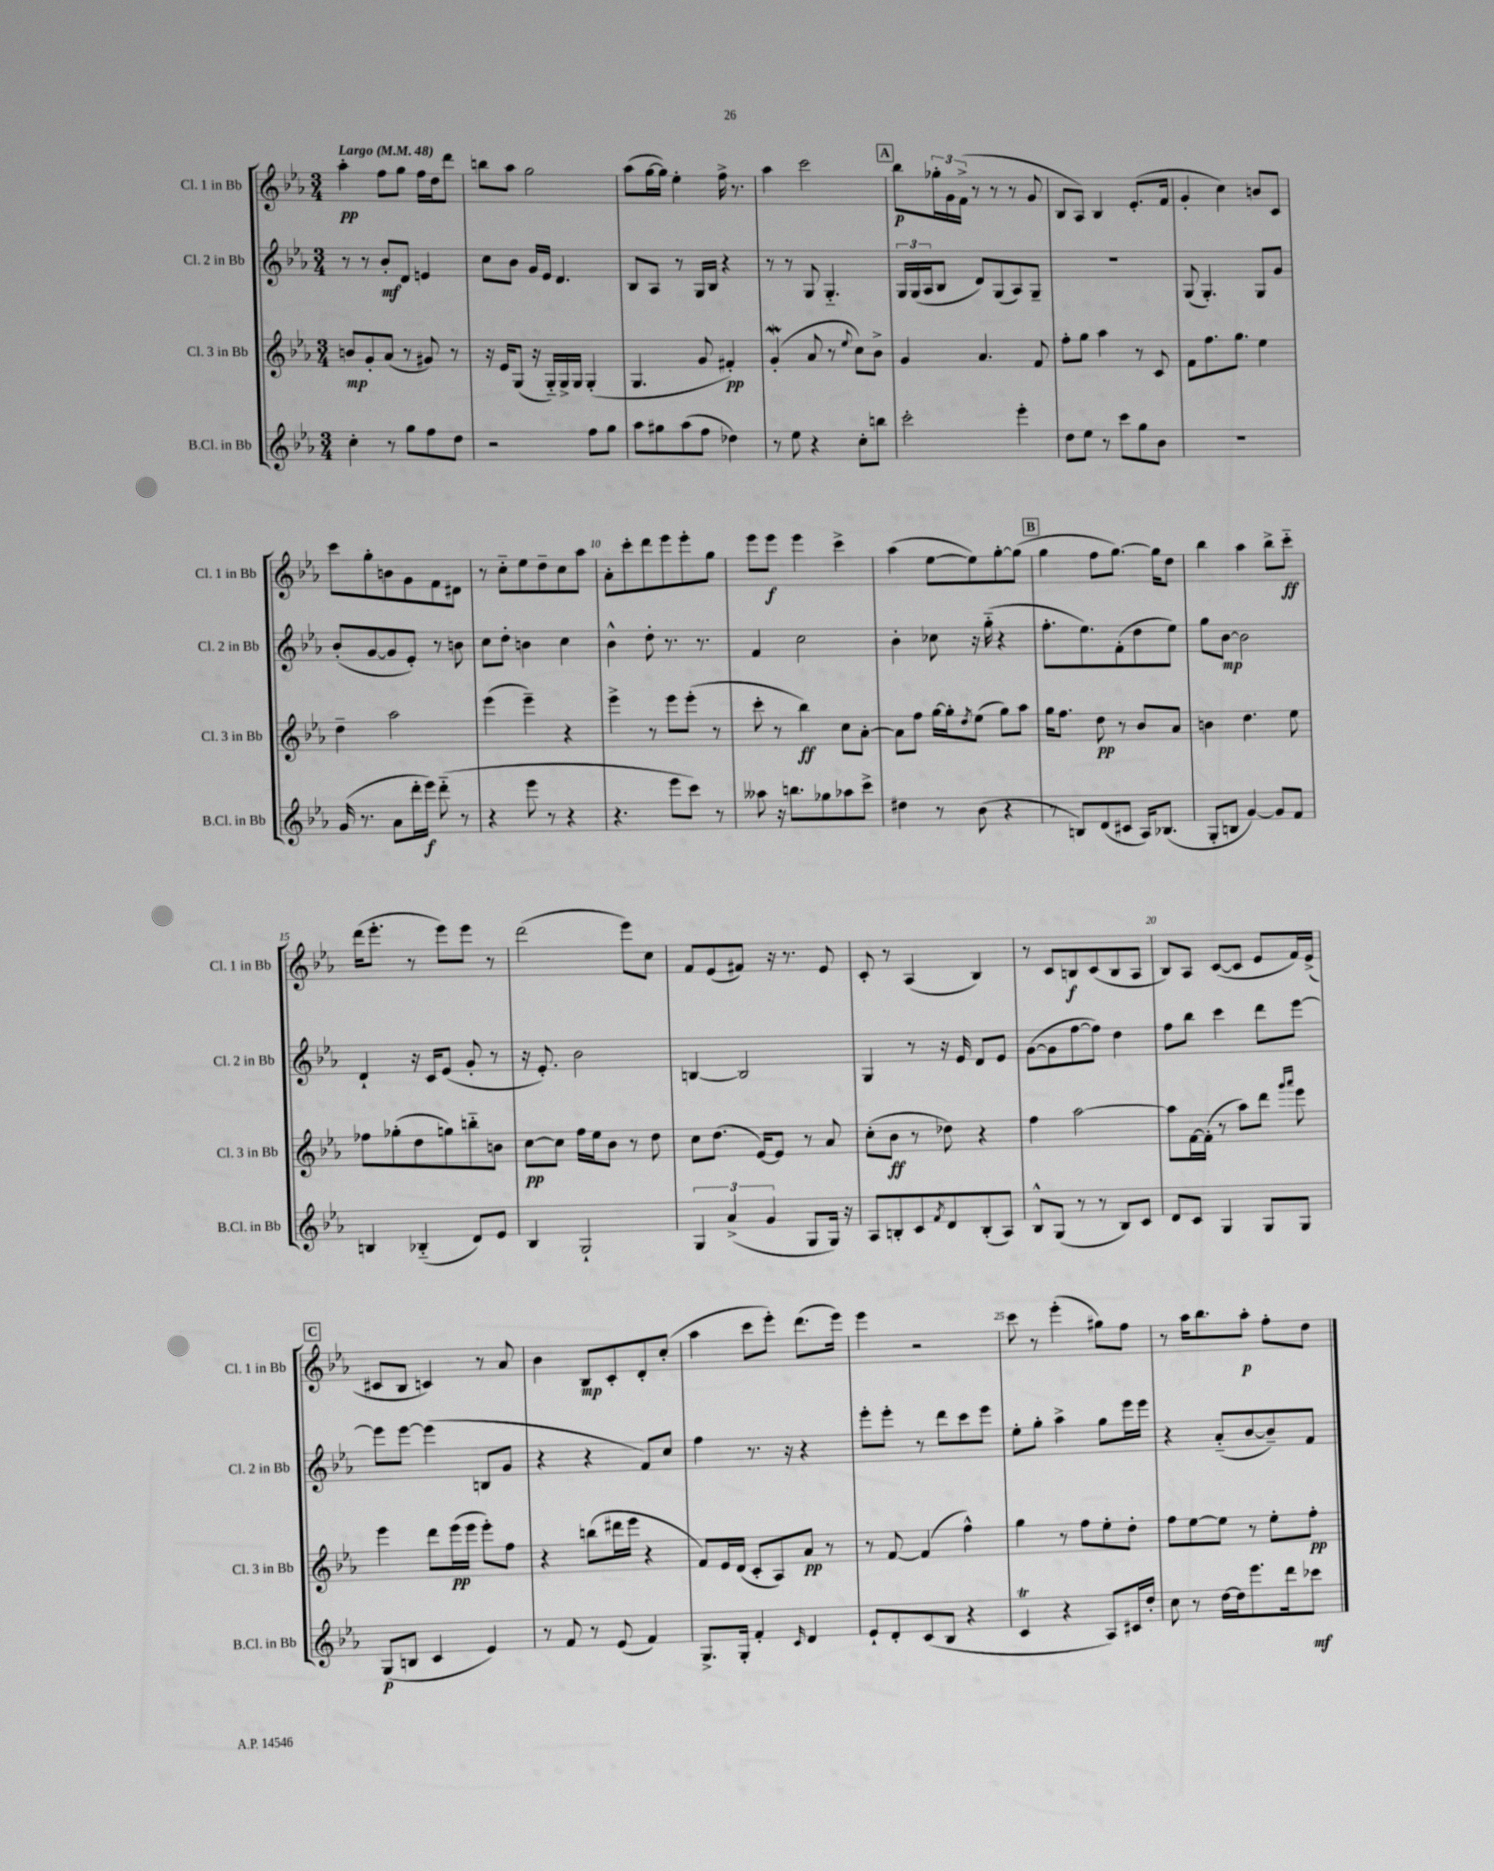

**kern	**kern	**kern	**kern
*staff4	*staff3	*staff2	*staff1
*clefG2	*clefG2	*clefG2	*clefG2
*k[b-e-a-]	*k[b-e-a-]	*k[b-e-a-]	*k[b-e-a-]
*M3/4	*M3/4	*M3/4	*M3/4
*MM48	*MM48	*MM48	*MM48
4cc'\	8b/L	8r	4aa-'\
.	8g'/	8r	.
8r	(8a-/J	8b-'/L	8ff\L
8gg\L	8r	8d/J	8gg\J
8ff\	8g#/)	4e/	16ff\LL
.	.	.	16dd\J
8dd\J	8r	.	8ddd\J
=	=	=	=
2r	16r	8cc\L	8bb\L
.	16e-/LK	.	.
.	(8G/J	8b-\J	8aa-\J
.	16r	16g/LL	2gg\
.	16G'~/LL)	16e-/JJ	.
.	16G^/	4.d/	.
.	16G/JJ	.	.
8ff\L	(4G'/	.	.
8gg\J	.	.	.
=	=	=	=
8aa-\L	4.G/	8B-/L	(8aa-\L
8gg#\	.	8A-/J	[16gg\L
.	.	.	16gg\]JJ)
(8aa-\	.	8r	4ee-'\
8ff\J	8g/	16G/LL	.
.	.	16B-/JJ	.
4dd-\)	4f#'/)	4r	16ff^\
.	.	.	8.r
=	=	=	=
8r	(4g'/	8r	4aa-\
8ee-\	.	8r	.
4r	8a-/	8G/	2ccc\
.	8r	4.G'~/	.
.	8qqee-/	.	.
8cc'\L	8cc\L)	.	.
8bb\J	8b-^\J	.	.
=	=	=	=
2ccc'\	4g/	24G/LL	8bb-\L
.	.	(24G/	.
.	.	24A-/J	.
.	.	8B-/J	24gg-'\L
.	.	.	24g\
.	.	.	(24f^\JJ
.	4.a-/	8d/L)	8r
.	.	(8G/	8r
4eee-'\	.	8A-/)	8r
.	8f/	8G~/J	8g/
=	=	=	=
8dd\L	8ff'\L	2.r	8B-/L
8ee-\J	8gg\J	.	8A-/J)
8r	4aa-\	.	4B-/
8ccc\L	.	.	.
8gg\	8r	.	(8.e-'/L
8b-\J	8c/	.	.
.	.	.	16f/Jk
=	=	=	=
2.r	8f\L	(8G/	4g'/
.	8.ff\	4.G'/)	.
.	.	.	4cc\)
.	8.gg\J	.	.
.	4ee-\	8G/L	8b/L
.	.	8g/J	8c/J
=	=	=	=
(16g/	4dd~\	(8b-'/L	8ccc\L
8.r	.	.	.
.	.	[8g/	8gg'\
8a-\L	2aa-\	8g/]	8b\
16ddd'\L	.	8e-'/J)	8g\
16eee-\JJ)	.	.	.
(8ddd'~\	.	8r	8f\
8r	.	8b\	8d#\J
=	=	=	=
4r	(4eee-\	8cc\L	8r
.	.	8dd'\J	8cc'~\L
8eee-\	4eee-~\)	4b\	8ee-\
8r	.	.	8dd~\
4r	4r	4cc\	8cc\
.	.	.	8aa-\J
=	=	=	=
4.r	4eee-^\	4b-^^\	8a-'\L
.	.	.	8ccc'\
.	8r	8dd'\	8ddd\
8eee-\L	8eee-\L	8.r	8eee-\
8ccc\J)	(8eee-'\J	.	8eee-'\
.	.	8.r	.
8r	8r	.	8gg\J
=	=	=	=
8aa--\	8ccc'\	4f/	8eee-\L
16r	8r	.	8eee-\J
8.bb\L	.	.	.
.	4bb-\)	2cc\	4eee-\
8gg-\	.	.	.
8aa-\	8cc\L	.	4ccc^\
8ccc^\J	[8a-'\J	.	.
=	=	=	=
4dd#\	8a-\]L	4b-'\	(4aa-\
.	8ff\J	.	.
8r	[16gg\LL	8cc-\	[8ee-\L
.	16gg'\]J	.	.
.	8qdd/	.	.
(8b-\	(8ee-\J	16r	8ee-\])
.	.	(16gg'~\	.
4r	8gg\L)	4r	[8gg'\
.	8aa-\J	.	(8gg\]J
=	=	=	=
8r	16gg\LK	8.ff'\L	4gg\
.	8.ff\J	.	.
8B/L)	.	.	.
.	.	8.ee-\)	.
(8d/	8dd\	.	8ff\L
8c#/J	8r	(8f'\	[8.gg\J)
16A-/LK)	8b-/L	8dd\	.
(8.B-/J	.	.	16gg\]LK
.	8a-/J	8ee-\J)	8dd\J
=	=	=	=
8G'/L	4b\	8gg\L	4bb-\
8B/J	.	[8b-\J	.
[4g/)	4.dd\	2b-\]	4aa-\
8g/]L	.	.	8bb-^\L
8f/J	8ee-\	.	8ccc'~\J
=	=	=	=
4B/	8ff-\L	4d`/	(16ddd\LK
.	.	.	8.eee-'\J
.	(8gg-'\	.	.
(4B-'~/	8dd\	16r	8r
.	.	16c/LK	.
.	8gg\)	(8e-/J	8eee-\L)
8d/L)	8bb'~\	8g'/	8eee-\J
8e-/J	8b\J	8r	8r
=	=	=	=
4B-/	[8cc\L	16r	(2ddd\
.	.	8.e-'/)	.
.	8cc\]J	.	.
2G`/	16ff\LL	2b-\	.
.	16ee-\J	.	.
.	8b-\J	.	.
.	8r	.	8eee-\L)
.	8dd\	.	8cc\J
=	=	=	=
6G/	8cc\L	[4B/	8f/L
.	(8.dd\J	.	(8e-/
(6a-^/	.	.	.
.	.	2B/]	8f#/J)
.	[16e-/LK)	.	.
6g/	.	.	.
.	8e-/]J	.	16r
.	.	.	8.r
8G/L	8r	.	.
16G/Jk)	8a-/	.	8e-/
16r	.	.	.
=	=	=	=
8A-/L	(8cc'\L	4G/	8c'/
8B'/	8b-\J	.	8r
8c/	8r	8r	(4A-/
8qf/	.	.	.
8d/	8dd-\)	16r	.
.	.	16e-/	.
(8B'/	4r	8d/L	4B-/)
8A-/J)	.	8e-/J	.
=	=	=	=
8B-^^/L	4ff\	([8g\L	8r
(8G/J	.	8g\]	8c/L
8r	[2aa-\	[8ff\	8B/
8r	.	8ff\]J)	(8c/
8B-/L)	.	4dd\	8B/
8c/J	.	.	8A-/J
=	=	=	=
8d/L	8aa-\]L	8ff\L	8B-/L)
8c/J	[16f\L	8bb-\J	8A-/J
.	(16f'\]JJ	.	.
4G/	8r	4ccc\	([8c/L
.	8aa-\L)	.	8c/]J
8G/L	8ddd\J	8ddd\L	8e-/L
.	16qqggg/LL	.	.
.	16qqaaa-/JJ	.	.
8G/J	8eee-\	[8eee-\J	16f/L)
.	.	.	(16e-^/JJ
=	=	=	=
(8G/L	4eee-\	8eee-\]L	8c#/L
8B/J	.	[8eee-\J	8B-/J
4c/	8ddd\L	(4eee-\]	4c/)
.	(16eee-\L	.	.
.	16eee-\JJ	.	.
4e-/)	8eee-'\L)	8B/L	8r
.	8ff\J	8g/J	8a-/
=	=	=	=
8r	4r	4r	4b-\
8f/	.	.	.
8r	(8bb\L	4r	8B-/L
(8e-/	16ddd#\L	.	8c'/
.	16eee-\JJ	.	.
4f/)	4r	8f/L)	8d'/
.	.	8cc/J	(8cc'/J
=	=	=	=
8.G^/L	8f/L)	4ff\	4aa-\
.	16e-/L	.	.
16G'/Jk	(16d/JJ	.	.
4f'/	8c'/L	8.r	8ccc\L
.	8A-/)	.	8eee-'\J)
.	.	16r	.
16qqc/	.	.	.
4d/	8a-/J	4r	(8.ddd\L
.	8r	.	.
.	.	.	16eee-\Jk)
=	=	=	=
8e-`/L	8r	8eee-'\L	4eee-\
8d'/	[8f/	8eee-'\J	.
(8c/	(4f/]	8r	2r
8B-/J	.	8ddd\L	.
4r	4ff^^\)	8ccc\	.
.	.	8eee-\J	.
=	=	=	=
4c/	4gg\	8ee-'\L	8ccc\
.	.	8gg'\J	8r
4r	8r	4aa-^\	(4eee-'\
.	8ff\L	.	.
8A-/L)	8ee-'\	8gg\L	8gg#\L)
16c#/L	8dd'\J	16eee-\L	8ff\J
16dd'/JJ	.	16eee-\JJ	.
=	=	=	=
8cc\	8ff\L	4r	8r
8r	[8ee-\	.	16aa-\LK
.	.	.	8.bb-\
[16dd\LL	8ee-\]J	(8a-'~/L	.
16dd\]J	.	.	.
8.eee-\	8r	[8b-/	8aa-'\J
.	8ee-'\L	8b-~/])	8ff'\L
16ddd\k	.	.	.
8ccc-\J	8ff'\J	8f/J	8dd\J
==	==	==	==
*-	*-	*-	*-
